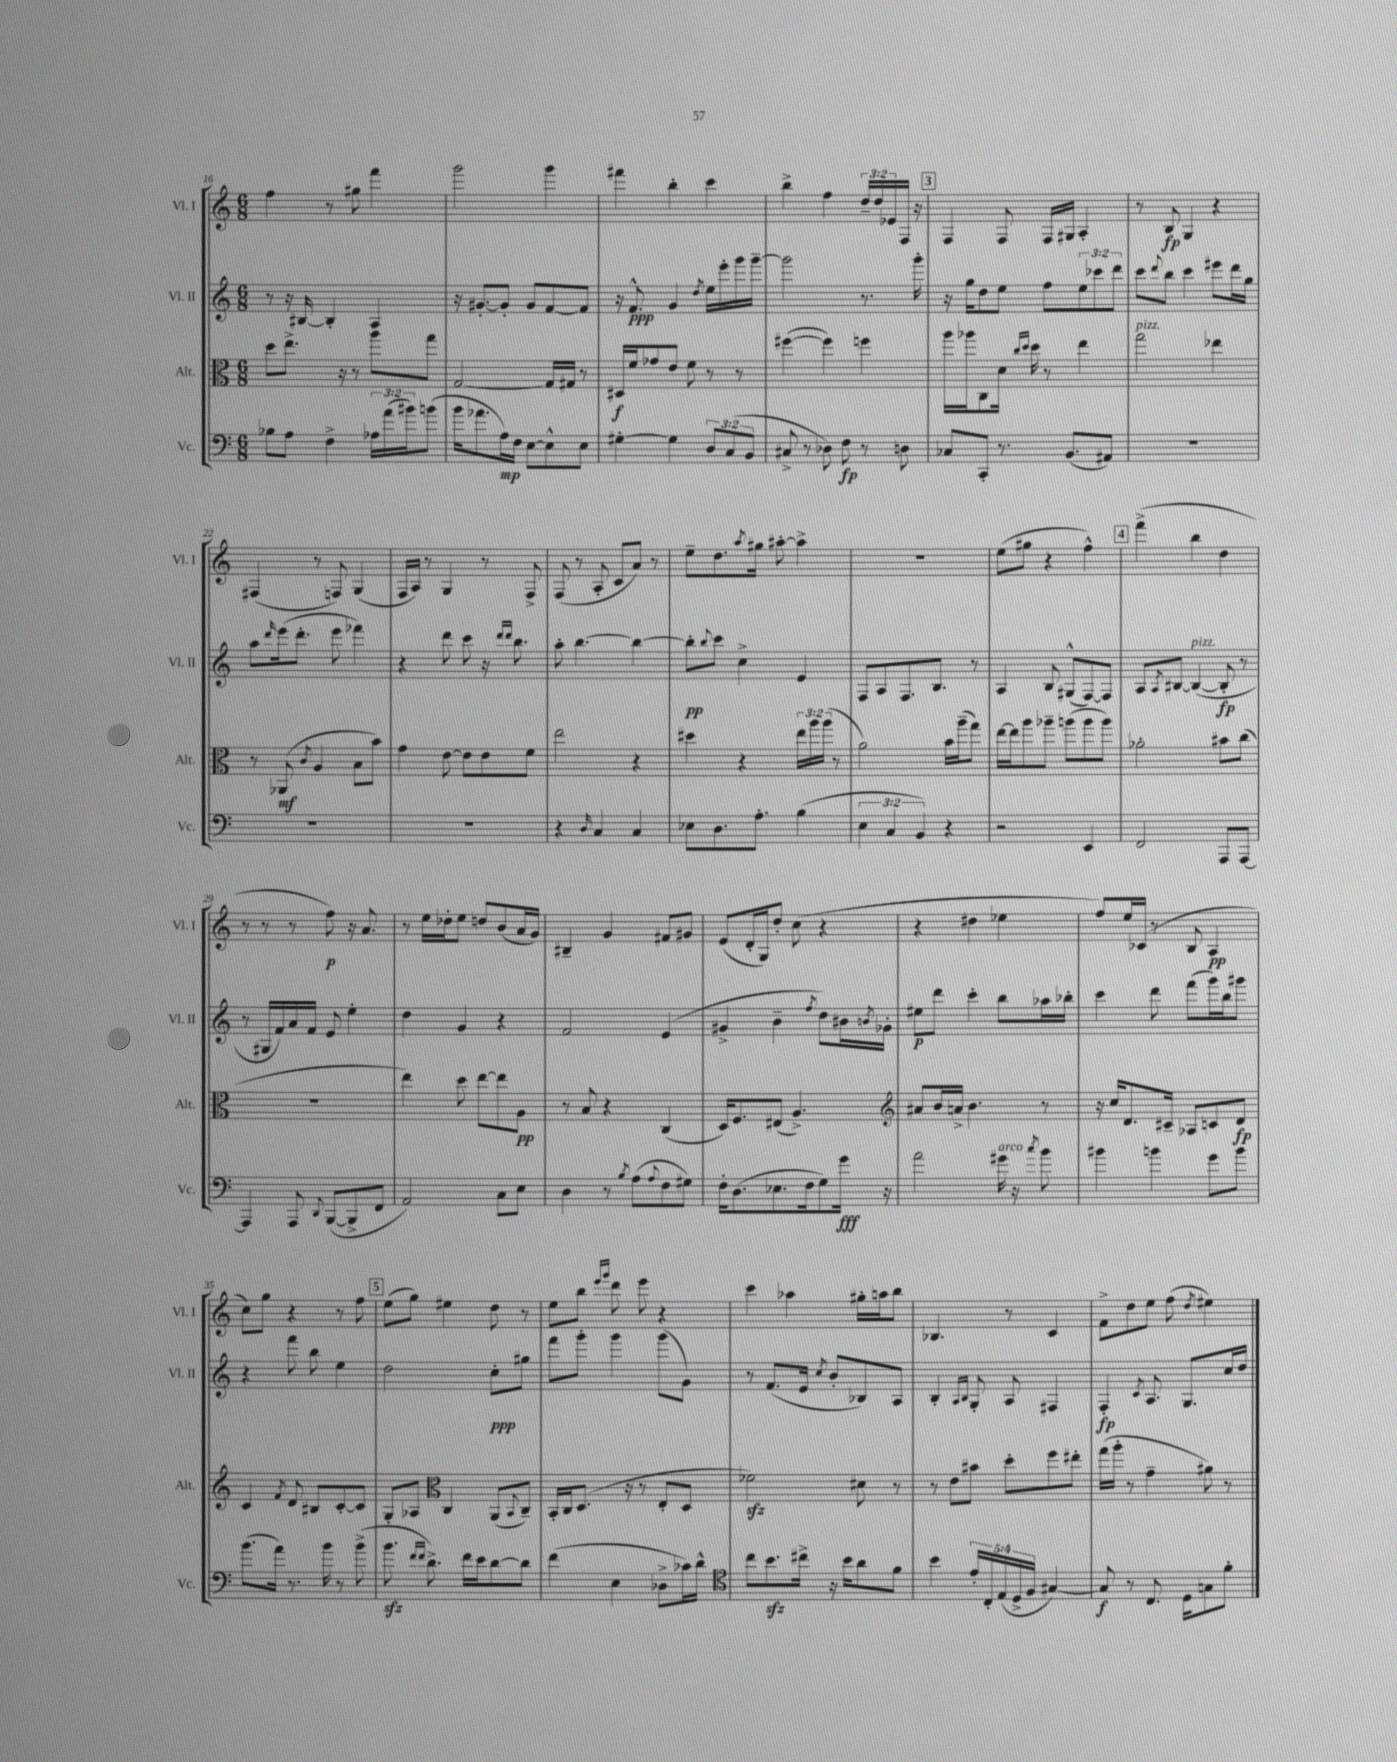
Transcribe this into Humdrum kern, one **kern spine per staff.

**kern	**kern	**kern	**kern
*staff4	*staff3	*staff2	*staff1
*clefF4	*clefC3	*clefG2	*clefG2
*k[]	*k[]	*k[]	*k[]
*M6/8	*M6/8	*M6/8	*M6/8
8B-	8dd	8r	4ff
8A	8.ee^	16r	.
.	.	[16B#	.
4F^	.	4B#']	8r
.	16r	.	.
.	8r	.	8gg#
24A-	8aa	4A	4fff
(24a	.	.	.
24b#)	.	.	.
(8b	8gg	.	.
=	=	=	=
16b	[2G	16r	2ggg
8.a-	.	[8.g#'	.
16A)	.	8g#']	.
16F	.	.	.
[8E	.	8g#	.
8E^^]	16G]	[8f	4ggg
.	16G#	.	.
8E	8r	8f]	.
=	=	=	=
[4G#'	16D#	16r	4fff#
.	16f	8.f^^	.
.	8g-	.	.
4G#]	8e	4g	4bb'
.	8f	.	.
.	.	8qdd	.
12D	8r	16ee	4ccc
.	.	16eee'	.
(12C	.	.	.
.	8r	16ggg	.
12BB	.	.	.
.	.	[16ggg~	.
=	=	=	=
8C#^	([4ff#	2ggg]	4bb^
8r	.	.	.
8D-)	4ff#])	.	4ff
8F	.	.	.
8r	4ff	8.r	24dd~
.	.	.	24dd
.	.	.	24e-
8D	.	.	16F
.	.	16ggg'	16r
=	=	=	=
8C-	16aa	16r	4F
.	16aa-	16gg	.
8CC'	8C	8dd	.
8.r	16d	8ee	8F
.	16qqcc	.	.
.	16qqdd	.	.
.	16dd	.	.
.	8r	8ff	16F
(8.BB	.	.	16G#
.	4ee	12ee	4A'
.	.	12ccc-	.
8AA#)	.	.	.
.	.	12ddd	.
=	=	=	=
2.r	2gg	8ccc	8r
.	.	8qqddd	.
.	.	8bb	8B
.	.	4ccc	4G
.	4ee-	8eee#	4r
.	.	16ddd	.
.	.	16gg	.
=	=	=	=
2.r	8r	8aa	(4F#
.	.	16qqddd	.
.	(8AA-	(16eee	.
.	.	8.ddd'	.
.	8qc	.	.
.	4A	.	8r
.	.	8eee	8F)
.	8B	4fff-)	(4G
.	8b)	.	.
=	=	=	=
2.r	4g	4r	16F
.	.	.	16A)
.	.	.	8r
.	[8e	8ddd	4G
.	8e]	8ccc	.
.	8e	16r	8r
.	.	16qqddd	.
.	.	16qqddd	.
.	.	8.bb	.
.	8f	.	8F^
=	=	=	=
4r	2ee	8aa'	(8F
.	.	[4.bb	8r
16qqD	.	.	.
4C	.	.	8A'
.	.	.	8c
4C	4r	4bb_	8a)
.	.	.	8r
=	=	=	=
8E-	4dd#	8bb']	8ee~
.	.	8qqbb	.
8.D	.	8ccc	8.dd
.	4r	4cc^	.
.	.	.	8qaa
8.A'	.	.	16gg#
.	.	.	[8aa#'
(4B	24ee	4e	4aa#^]
.	24aa	.	.
.	(24aa	.	.
.	8r	.	.
=	=	=	=
6E	2a)	8F	2.r
.	.	8A	.
6C	.	.	.
.	.	8.F	.
6BB)	.	.	.
.	.	8.B	.
4r	16b	.	.
.	(16aa~	.	.
.	8gg)	8r	.
=	=	=	=
2r	[16ee	4A	(8ee
.	16ee]	.	.
.	8aa	.	8gg#
.	8aa-~	8B	4r
.	(8aa	(8G#^^	.
4EE	8aa	[8F)	4ff^^)
.	8aa)	8F]	.
=	=	=	=
2FF	2a-'	8A	(4fff^
.	.	8qA	.
.	.	[8B#	.
.	.	(4B#_	4bb
8AAA	8b#	8B#']	4dd
[8AAA	(8cc	8r	.
=	=	=	=
4AAA]	2.r	8r	8r
.	.	16G#	8r
.	.	16f)	.
8AAA	.	16a	8r
.	.	16f	.
8qqDD	.	.	.
([8BBB	.	8e	8ff)
8BBB^]	.	4ee'	16r
.	.	.	8.a
8FF	.	.	.
=	=	=	=
2AA)	4ee)	4dd	8r
.	.	.	16ee
.	.	.	16dd-'
.	8dd	4g	8ee
.	[8ee	.	8dd
8C	8ee]	4r	(8b
8E	8A	.	16a
.	.	.	16g)
=	=	=	=
4D	8r	2f	4B#~
.	8B	.	.
8r	4r	.	4g
8qB	.	.	.
(8A	.	.	.
8qqA	.	.	.
8F	(4C	(4e	8f#
8G#)	.	.	8g#
=	=	=	=
16F'	16D)	4g#^	(8e
(8.D	8.F	.	.
.	.	.	16d'
.	.	.	16G)
8.E-	(8E#	4b~	8dd'
.	4.A^)	.	(8cc
16F	.	.	.
.	.	8qff	.
8G)	.	8dd)	4r
16g	.	16b#	.
.	.	8qb	.
16r	.	16g-'	.
=	=	=	=
*	*clefG2	*	*
2a	8a#	8ee#	4r
.	16b	8ddd	.
.	16a^	.	.
.	4.b	4ccc'	4dd#
16g#	.	8bb	4ee-
16r	.	.	.
8qcc	.	.	.
8b	8r	16aa-	.
.	.	16bb-'	.
=	=	=	=
4b#	16r	4ccc	8ff)
.	16cc	.	.
.	8.d	.	16ee
.	.	.	(16c-
4b	.	8ddd	8r
.	16c#~	.	.
.	8A-	(8fff	8B
8g	8c	16ggg)	4A
.	.	16bb	.
8b	8d	8ggg#	.
=	=	=	=
(8.b	4c	4r	8cc)
.	.	.	8gg
16a)	.	.	.
.	8qf	.	.
8.r	8d	8fff	4r
.	8B#	8bb	.
16b	.	.	.
8r	[8c'	4ee	8r
(8b^	8c]	.	8ff
=	=	=	=
8.b	8G'	2dd	(8ee
.	8A-	.	8gg)
16qqf	.	.	.
16qqf	.	.	.
8.d^)	.	.	.
*	*clefC3	*	*
.	4C	.	4ee#
16f	.	.	.
16e	.	.	.
[8d	(8AA	8cc'	8dd
.	8qqBB	.	.
8d]	8C~)	8gg#	8r
=	=	=	=
(4f	16BB'	8fff	8ee
.	16C	.	.
.	(8.D	8ggg'	8bb
.	.	.	16qqeee
.	.	.	16qqggg
4E	.	4ggg	8ddd
.	16r	.	.
.	8r	.	8eee
8D-^	8E'	(8ggg	4r
16c-)	8D	8g)	.
16d^^	.	.	.
=	=	=	=
*clefC4	*	*	*
8cc	2f-)	8r	4ccc
8.b	.	(8.f	.
.	.	.	4aa-
16cc#^	.	16e	.
.	.	8qcc	.
16r	.	8b'	.
16b	.	.	.
8a	8d#	8B-)	16gg#'
.	.	.	16aa
8f	8r	8A	8bb
=	=	=	=
4b	8r	4B'	4.B-
.	8e	.	.
.	.	16qqA	.
.	.	16qqB	.
20e'	8b#	8G'	.
20C'	.	.	.
(20E	.	.	.
.	8dd'	8A	8r
20D^	.	.	.
20F	.	.	.
[4G#)	8ff	4F#	4c
.	8ee#'	.	.
=	=	=	=
8G#]	(16gg	4F'	8f^
.	16aa'	.	.
8r	8r	.	8dd
.	.	8qc	.
8.C	4g~	8.A	8ee
.	.	.	(8ff
16D	.	8.G	.
.	.	.	8qdd
8G	8a#)	.	4ee#)
8f'	8r	16cc	.
.	.	16dd	.
==	==	==	==
*-	*-	*-	*-
